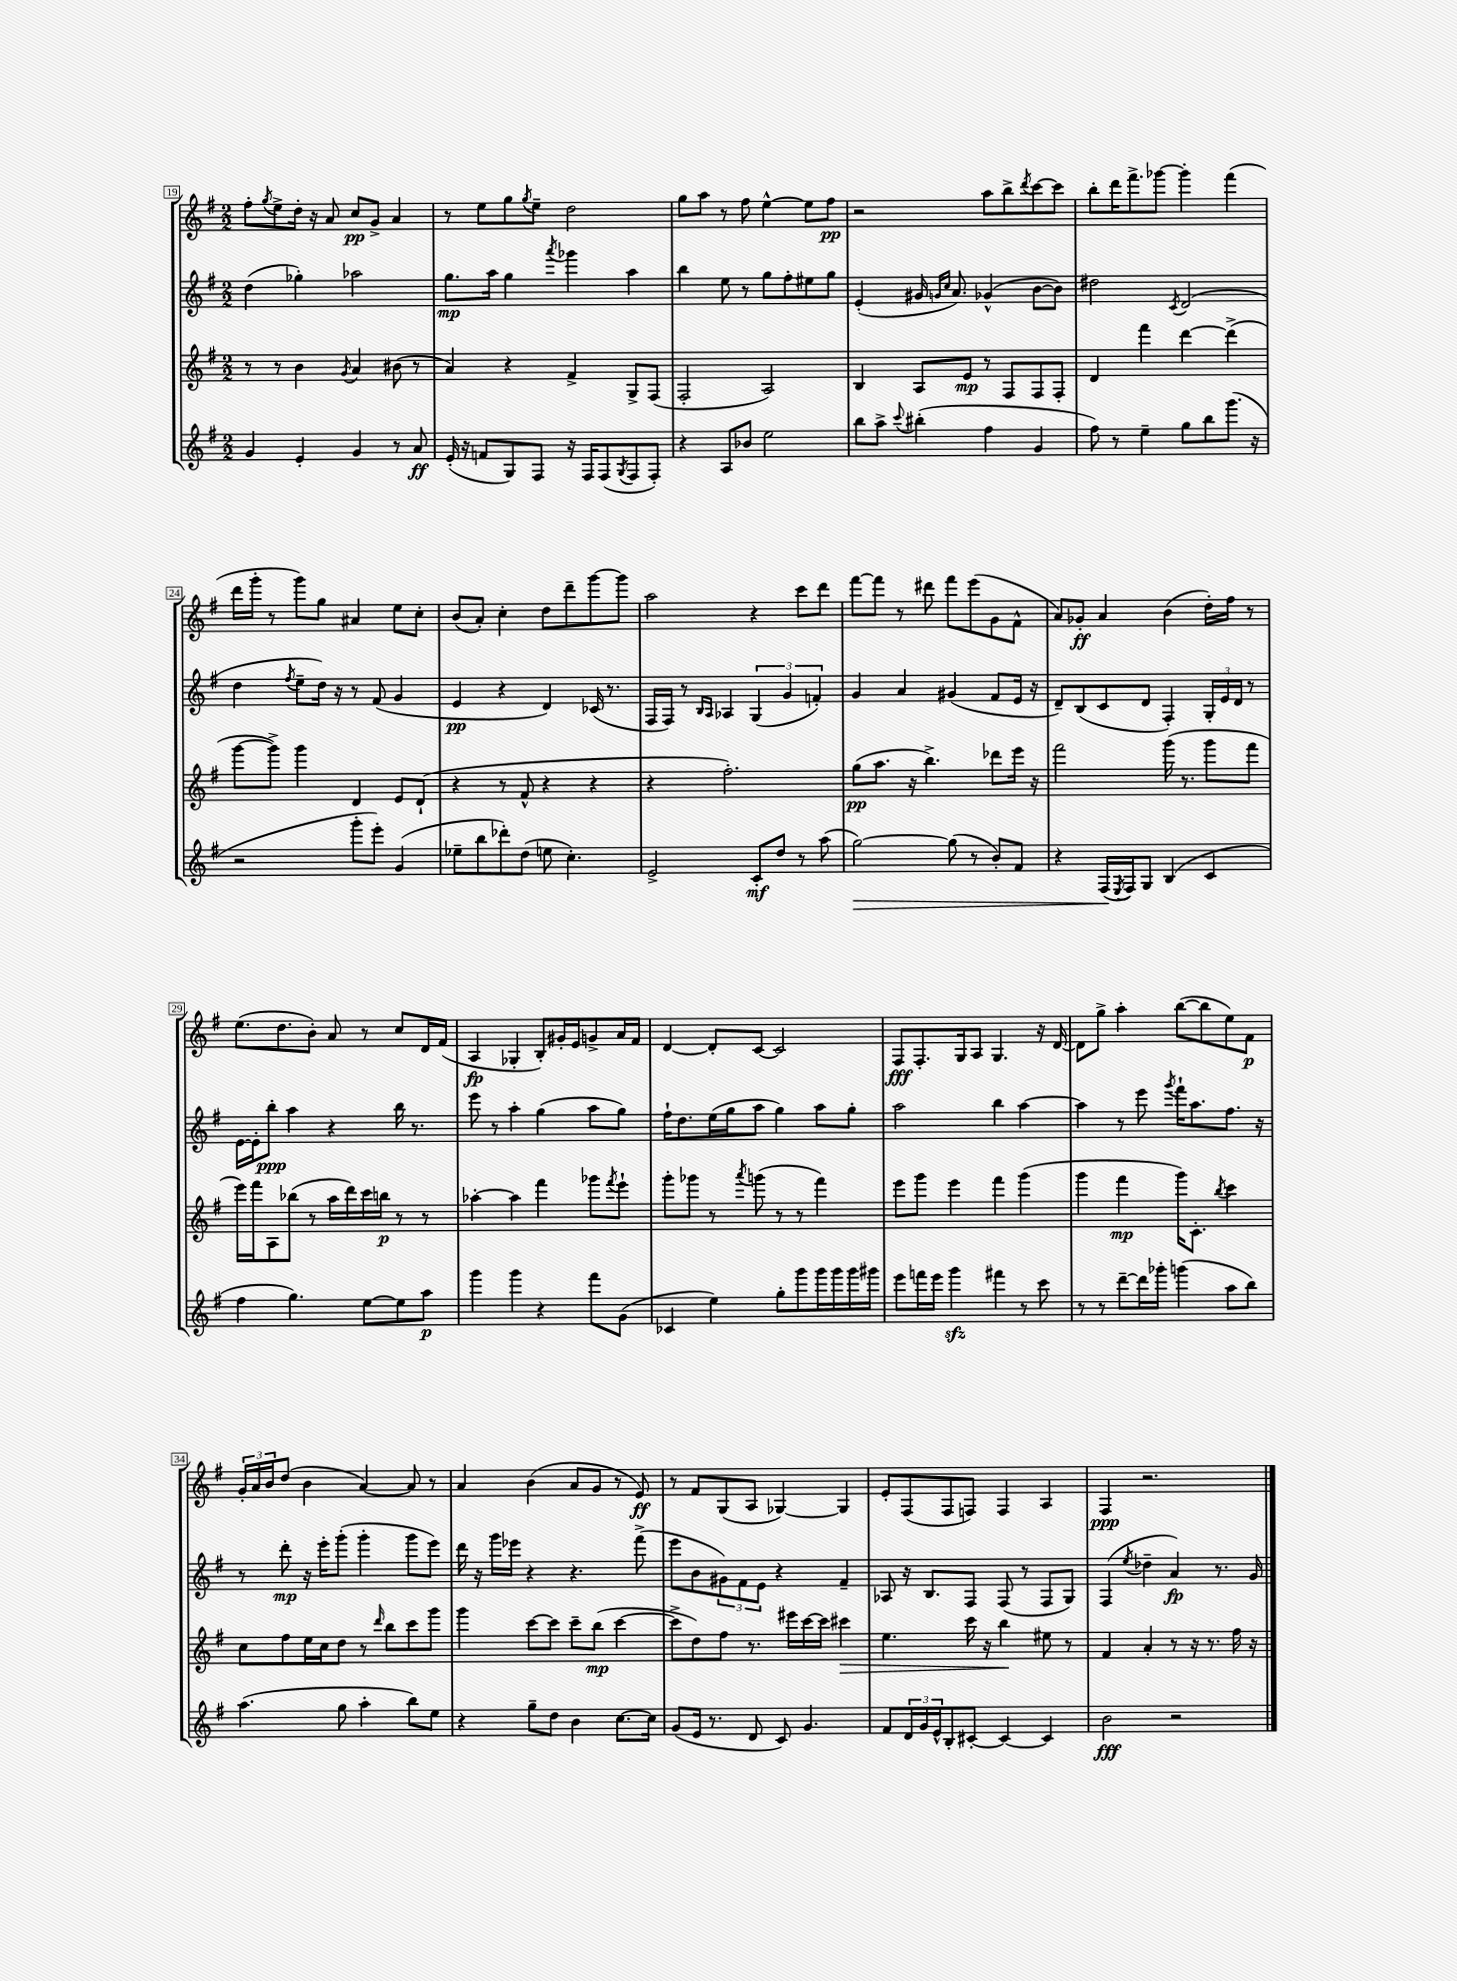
<<
\new StaffGroup <<
\new Staff = "s0" {
    \clef treble \key g \major \numericTimeSignature \time 2/2
    fis''8-. \acciaccatura { g''8 } e''8-> d''16-. r16 a'8 c''8\pp g'8-> a'4 |
    r8 e''8 g''8 \acciaccatura { g''8 } e''8-- d''2 |
    g''8 a''8 r8 fis''8 e''4~-^ e''8 fis''8\pp |
    r2 a''8 b''8-> \acciaccatura { d'''8 } c'''8~ c'''8 |
    b''8-. d'''16 fis'''8.-> ges'''8~ ges'''4-. fis'''4( |
    d'''16 g'''16-. r8 g'''8) g''8 ais'4 e''8 c''8-. |
    b'8( a'8-.) c''4-. d''8 d'''8-- g'''8~ g'''8 |
    a''2 r4 c'''8 d'''8 |
    fis'''8~ fis'''8 r8 dis'''8 fis'''8 e'''8( g'8 fis'8-^ |
    a'8) ges'8-.\ff a'4 b'4( d''16-.) fis''16 r8 |
    e''8.( d''8. b'8-.) a'8 r8 c''8 d'16 fis'16( |
    a4\fp ges4-. b8-.) gis'16-. e'16 g'8-> a'16 fis'16 |
    d'4~ d'8-. c'8~ c'2 |
    fis8\fff fis8.-. g16 a8 g4. r16 d'16~ |
    d'8 g''8-> a''4-. b''8~( b''8 e''8) fis'8\p |
    \tuplet 3/2 { g'16-. a'16 b'16 } d''8( b'4 a'4~) a'8 r8 |
    a'4 b'4( a'8 g'8 r8 e'8\ff) |
    r8 fis'8 g8( a8 ges4~) ges4 |
    e'8-. fis8( fis8 f8) f4 a4 |
    fis4\ppp r2. \bar "|." |
}
\new Staff = "s1" {
    \clef treble \key g \major \numericTimeSignature \time 2/2
    d''4( ges''4-.) aes''2 |
    g''8.\mp a''16 g''4 \acciaccatura { a'''8 } ges'''4 a''4 |
    b''4 e''8 r8 g''8 fis''8-. eis''8 g''8 |
    e'4-.( gis'16 \grace { g'16 c''16 } a'8.) ges'4-^( b'8~ b'8) |
    dis''2 \acciaccatura { c'8 } d'2( |
    d''4 \acciaccatura { fis''8 } e''8-- d''16) r16 r8 fis'8( g'4 |
    e'4\pp r4 d'4) ces'16( r8. |
    fis16 fis16) r8 \grace { b16 a16 } aes4 \tuplet 3/2 { g4( g'4 f'4-.) } |
    g'4 a'4 gis'4( fis'8 e'16 r16 |
    d'8--) b8( c'8 d'8 fis4-.) \tuplet 3/2 { g16-. e'16 d'16 } r8 |
    e'16~ e'16-. b''8-.\ppp a''4 r4 b''16 r8. |
    e'''8 r8 a''4-. g''4( a''8 g''8) |
    fis''16-! d''8. e''16( g''16 a''8 g''4) a''8 g''8-. |
    a''2 b''4 a''4~ |
    a''4 r8 e'''8 \acciaccatura { g'''8 } fis'''16-! a''8. fis''8. r16 |
    r8 d'''8-.\mp r16 e'''16-. g'''8-.( g'''4-. g'''8 e'''8) |
    d'''16 r16 g'''16 ees'''16 r4 r4. fis'''8->( |
    e'''8 b'8 \tuplet 3/2 { gis'8) fis'8 e'8 } r4 fis'4-- |
    aes8 r16 b8. fis8 fis8( r8 fis8 g8) |
    fis4( \acciaccatura { e''8 } des''4-- a'4\fp) r8. g'16 \bar "|." |
}
\new Staff = "s2" {
    \clef treble \key g \major \numericTimeSignature \time 2/2
    r8 r8 b'4 \acciaccatura { g'8 } a'4 bis'8( r8 |
    a'4) r4 fis'4-> g8-> fis8( |
    fis2-. a2) |
    b4 a8 e'8\mp r8 fis8 fis8 fis8-. |
    d'4 fis'''4 d'''4~ d'''4->( |
    g'''8~ g'''8->) g'''4 d'4 e'8 d'8-!( |
    r4 r8 fis'8-^ r4 r4 |
    r4 fis''2.-.) |
    g''8\pp( a''8. r16 b''4.->) des'''8 e'''16 r16 |
    fis'''2 g'''16( r8. g'''8 fis'''8 |
    e'''16) fis'''16 a8 bes''8( r8 a''16 d'''16) c'''16 b''16\p r8 r8 |
    aes''4~-. aes''4 fis'''4 ges'''8 \acciaccatura { fis'''8 } e'''8-! |
    g'''8-. ges'''8 r8 \acciaccatura { a'''8 } g'''8( r8 r8 fis'''4) |
    e'''8 g'''8 e'''4 fis'''4 g'''4( |
    g'''4 fis'''4\mp g'''16) c'8.-. \acciaccatura { b''8 } c'''4 |
    c''8 fis''8 e''16 c''16 d''8 r8 \grace { d'''16 } b''8 c'''8 g'''8 |
    g'''4 c'''8~ c'''8 c'''8-- b''8\mp( c'''4~ |
    c'''8-> d''8) fis''8 r8. eis'''16 c'''16~ c'''16 cis'''4\> |
    e''4. c'''16 r16 b''4\! eis''8 r8 |
    fis'4 a'4-. r8 r16 r8. fis''16 r16 \bar "|." |
}
\new Staff = "s3" {
    \clef treble \key g \major \numericTimeSignature \time 2/2
    g'4 e'4-. g'4 r8 a'8\ff |
    e'16-.( r16 f'8 g8) fis8 r16 fis16 fis8( \acciaccatura { g8 } fis8 fis8-.) |
    r4 a8 bes'8 e''2 |
    b''8 a''8-> \appoggiatura { c'''8 } bis''4-.( fis''4 g'4 |
    fis''8) r8 e''4-- g''8 b''8 g'''8.( r16 |
    r2 g'''8-. e'''8-.) g'4( |
    ees''8-- b''8 des'''8-.) d''8( e''8 c''4.-.) |
    e'2-> c'8-.\mf d''8 r8 a''8( |
    g''2~\>) g''8( r8 b'8-.) fis'8 |
    r4 fis16\!( \acciaccatura { e8 } fis16) g8 b4( c'4 |
    fis''4 g''4.) e''8~ e''8 a''8\p |
    g'''4 g'''4 r4 fis'''8 g'8( |
    ces'4 e''4) g''8-. g'''8 g'''16 g'''16 g'''16 gis'''16 |
    e'''8 f'''16 e'''16 g'''4\sfz fis'''4 r8 c'''8 |
    r8 r8 d'''8~-- d'''16 ges'''16-. g'''4( a''8 b''8) |
    a''4.( g''8 a''4-. b''8) e''8 |
    r4 g''8-- d''8 b'4 c''8.~ c''16 |
    g'8( e'16 r8. d'8 c'8) g'4. |
    fis'8 \tuplet 3/2 { d'16 g'16 e'16-^ } b8-. cis'8~-. cis'4~ cis'4 |
    b'2\fff r2 \bar "|." |
}
>>
>>
\layout { \context { \Score currentBarNumber = #19 \override BarNumber.stencil = #(make-stencil-boxer 0.1 0.3 ly:text-interface::print) } }
